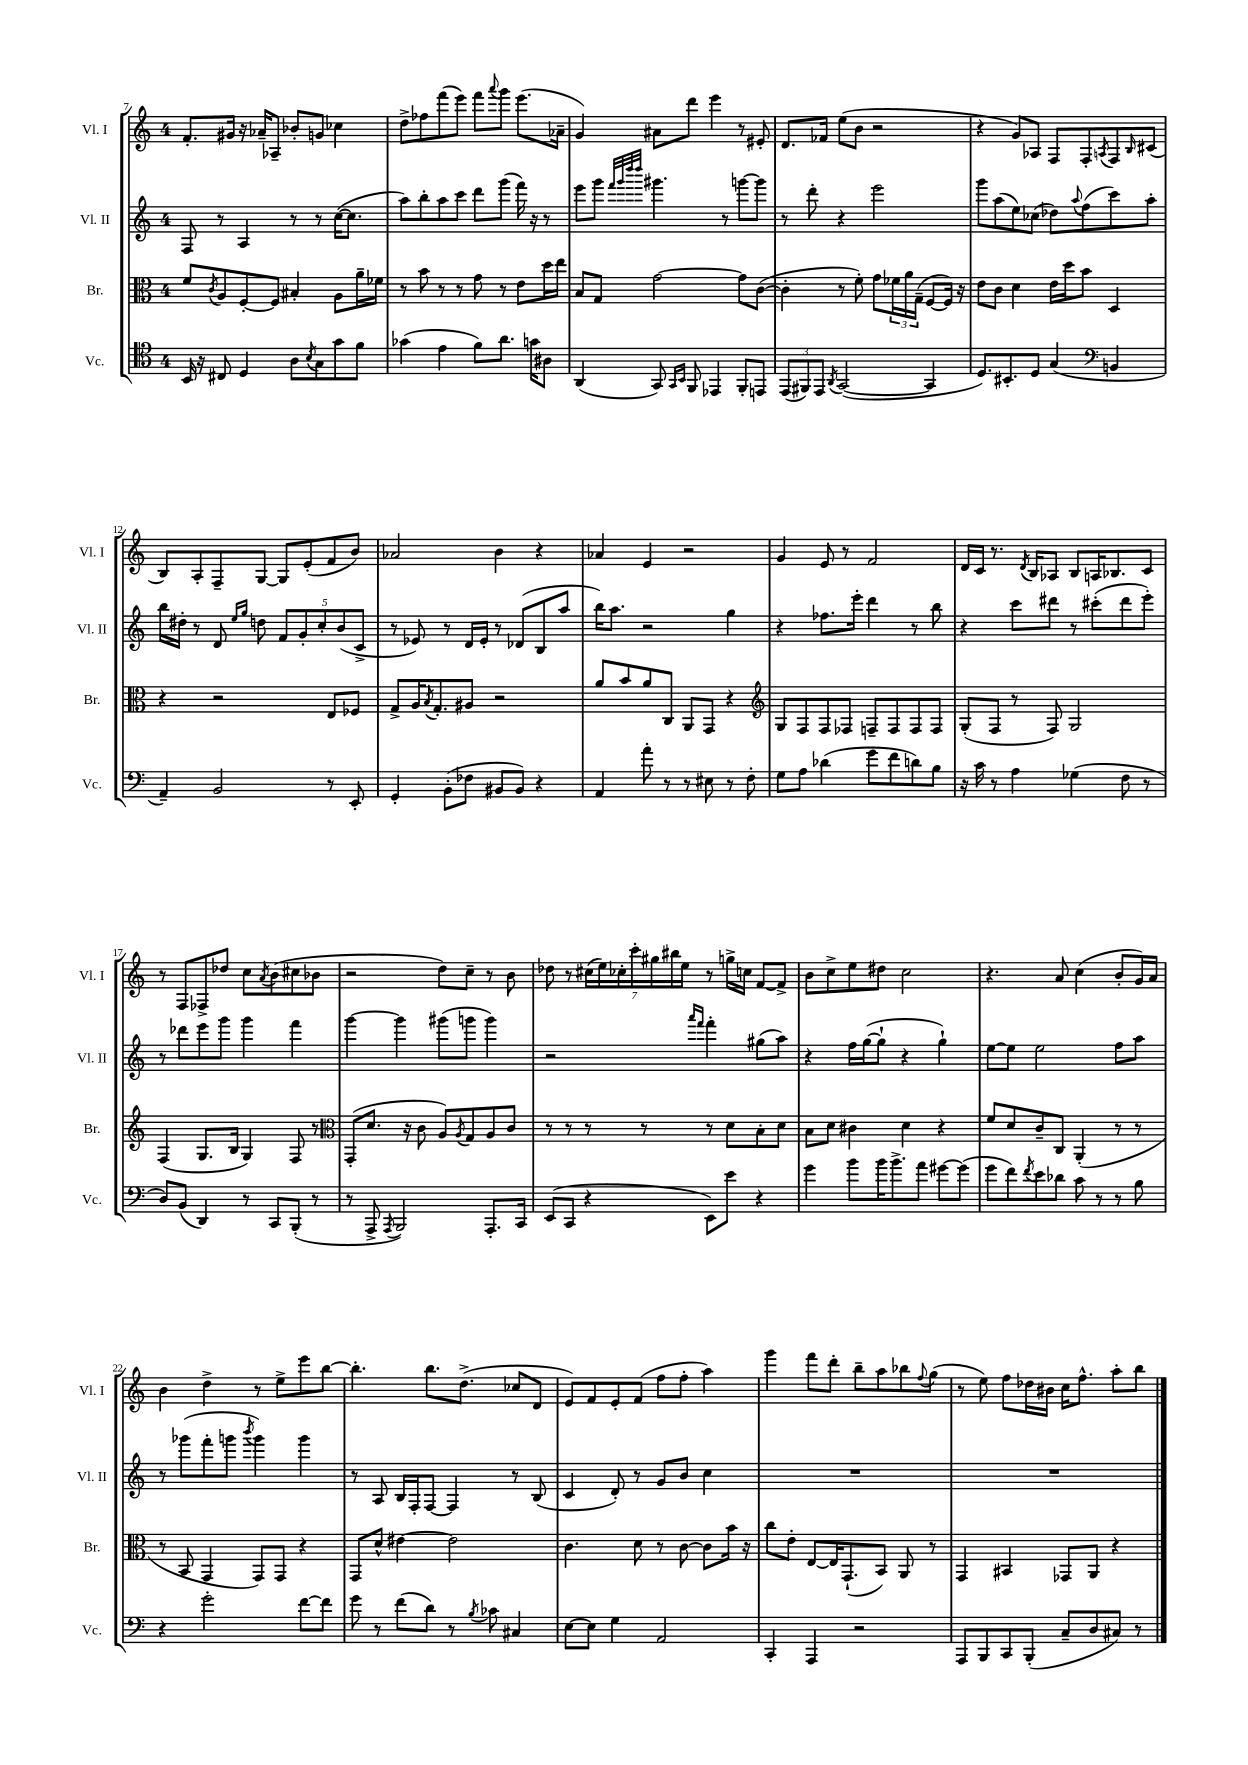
<<
\new StaffGroup <<
\new Staff = "s0" \with { instrumentName = "Vl. I" shortInstrumentName = "Vl. I" } {
    \clef treble \key c \major \once \override Staff.TimeSignature.style = #'single-digit \time 4/4
    f'8.-. gis'16 r16 aes'16-- aes8-- bes'8-. g'8 ces''4 |
    d''8-> fes''8 f'''8( e'''8) f'''8 \appoggiatura { a'''8 } g'''8 e'''8.( aes'16-- |
    g'4) ais'8 d'''8 e'''4 r8 eis'8-. |
    d'8. fes'16 e''8( b'8 r2 |
    r4 g'8) aes8 f8 f8-. \acciaccatura { a8 } f8 \grace { b16 } cis'8( |
    b8) a8-. f8-- g8~ g8 e'8-.( f'8 b'8) |
    aes'2 b'4 r4 |
    aes'4 e'4 r2 |
    g'4 e'8 r8 f'2 |
    d'16 c'16 r8. \acciaccatura { d'8 } b16 aes8 b8 a16 bes8. c'8 |
    r8 f8 fes8-> des''8 c''8 \acciaccatura { a'8 } b'8( cis''8 bes'8 |
    r2 d''8) c''8-- r8 b'8 |
    des''8 r8 \tuplet 7/4 { cis''16( e''16) ces''16-. c'''16-. gis''16 bis''16 e''16 } r8 g''16-> c''16 f'8~ f'8-> |
    b'8 c''8-> e''8 dis''8 c''2 |
    r4. a'8 c''4( b'8-. g'16) a'16 |
    b'4 d''4-> r8 e''8-> e'''8 b''8~ |
    b''4.-. b''8. d''8.->( ces''8 d'8 |
    e'8) f'8 e'8-. f'8( f''8 f''8-. a''4) |
    g'''4 f'''8 d'''8-. b''8-- a''8 bes''8 \appoggiatura { f''8 } g''8( |
    r8 e''8) f''8 des''16 bis'16 c''16 f''8.-^ a''8-. b''8 \bar "|." |
}
\new Staff = "s1" \with { instrumentName = "Vl. II" shortInstrumentName = "Vl. II" } {
    \clef treble \key c \major \once \override Staff.TimeSignature.style = #'single-digit \time 4/4
    f8 r8 a4 r8 r8 c''16~( c''8. |
    a''8) b''8-. a''8 c'''8 d'''8 g'''8( f'''16) r16 r8 |
    e'''8 g'''8 \grace { f'''32 g'''32 d''''32 d''''32 } gis'''4. r8 g'''8~ g'''8 |
    r8 d'''8-. r4 e'''2 |
    g'''8 a''8( e''8) ces''8( des''8) \appoggiatura { a''8 } f''8( c'''8) a''8-. |
    b''16 dis''16-. r8 d'8 \grace { e''16 g''16 } d''8 \tuplet 5/4 { f'8 g'8-. c''8-. b'8( c'8-> } |
    r8 ees'8) r8 d'16 ees'16-. r8 des'8( b8 a''8 |
    b''16) a''8. r2 g''4 |
    r4 fes''8. e'''16-. d'''4 r8 b''8 |
    r4 c'''8 dis'''8 r8 cis'''8-.( dis'''8 e'''8-.) |
    r8 des'''8 e'''8 g'''8 g'''4 f'''4 |
    g'''4~ g'''4 gis'''8( g'''8 g'''4) |
    r2 \grace { a'''16 f'''16 } f'''4-. gis''8( a''8) |
    r4 f''16 g''16~( g''8-! r4 g''4-!) |
    e''8~ e''8 e''2 f''8 a''8 |
    r8 ges'''8( f'''8-. g'''8 \acciaccatura { b'''8 } g'''4) g'''4 |
    r8 a8 b16 f16-. f8~ f4 r8 b8( |
    c'4 d'8-.) r8 g'8 b'8 c''4 |
    R1 |
    R1 \bar "|." |
}
\new Staff = "s2" \with { instrumentName = "Br." shortInstrumentName = "Br." } {
    \clef alto \key c \major \once \override Staff.TimeSignature.style = #'single-digit \time 4/4
    f'8 \acciaccatura { c'8 } a8 f8~-. f8 bis4-. a8 a'16-- fes'16 |
    r8 b'8 r8 r8 g'8 r8 e'8 d''16 e''16 |
    b8 g8 g'2~ g'8 c'8~( |
    c'4-. r8 f'8-.) g'8 \tuplet 3/2 { fes'16 a'16 g16--( } f8~ f16) r16 |
    e'8 c'8 d'4 e'16 d''16 b'8 d4 |
    r4 r2 e8 fes8 |
    g8-> a16 \acciaccatura { b8 } g8.-. ais8 r2 |
    a'8 b'8 a'8 c8 a,8 g,8 r4 |
    \clef treble g8 f8 f8 fes8 f8-- f8 f8 f8 |
    g8-.( f8 r8 f8) g2 |
    f4( g8. b16 g4) f8 r8 |
    \clef alto g,8-.( d'8. r16 c'8 a8) \acciaccatura { a8 } g8 a8 c'8 |
    r8 r8 r8 r8 r8 d'8 b8-. d'8 |
    b8 d'8 cis'4 d'4 r4 |
    f'8 d'8 c'8-- c8 a,4-.( r8 r8 |
    r8 b,8 g,4 g,8) g,8 r4 |
    g,8 d'8-^ eis'4~ eis'2 |
    c'4. d'8 r8 c'8~ c'8 b'16 r16 |
    c''8 e'8-. e8~ e16 g,8.-!( b,8) a,8 r8 |
    g,4 bis,4 ges,8 a,8 r4 \bar "|." |
}
\new Staff = "s3" \with { instrumentName = "Vc." shortInstrumentName = "Vc." } {
    \clef tenor \key c \major \once \override Staff.TimeSignature.style = #'single-digit \time 4/4
    b,16 r16 cis8 d4 a8 \acciaccatura { b8 } g8 g'8 f'8 |
    ges'4( e'4 f'8) a'8. g'16 ais8 |
    a,4( g,8) \grace { g,16 b,16 } f,8 ees,4 f,8-. e,8 |
    \tuplet 3/2 { e,8( fis,8) e,8 } \acciaccatura { a,8 } g,2~( g,4 |
    d8.) bis,8.-. d8 g4( \clef bass b,4 |
    a,4--) b,2 r8 e,8-. |
    g,4-. b,8-.( fes8 bis,8 bis,8) r4 |
    a,4 a'8-. r8 r8 eis8 r8 f8-. |
    g8 a8 des'4( g'8 f'8 d'8) b8 |
    r16 c'16 r8 a4 ges4( f8 r8 |
    d8) b,8( d,4) r8 c,8 b,,8-.( r8 |
    r8 a,,8-> \acciaccatura { a,,8 } b,,2) a,,8.-. c,16 |
    e,8( c,8 r4 e,8) e'8 r4 |
    g'4 b'8 b'16 b'8.-> a'8 gis'8~ gis'8( |
    g'8 f'8) \acciaccatura { f'8 } e'8 des'8 c'8 r8 r8 b8 |
    r4 g'2-. f'8~ f'8 |
    g'8 r8 f'8( d'8) r8 \acciaccatura { b8 } ces'8 cis4 |
    e8~ e8 g4 a,2 |
    c,4-. a,,4 r2 |
    a,,8 b,,8 c,8 b,,8-.( c8-- d8 cis8) r8 \bar "|." |
}
>>
>>
\layout { \context { \Score currentBarNumber = #7 } }
